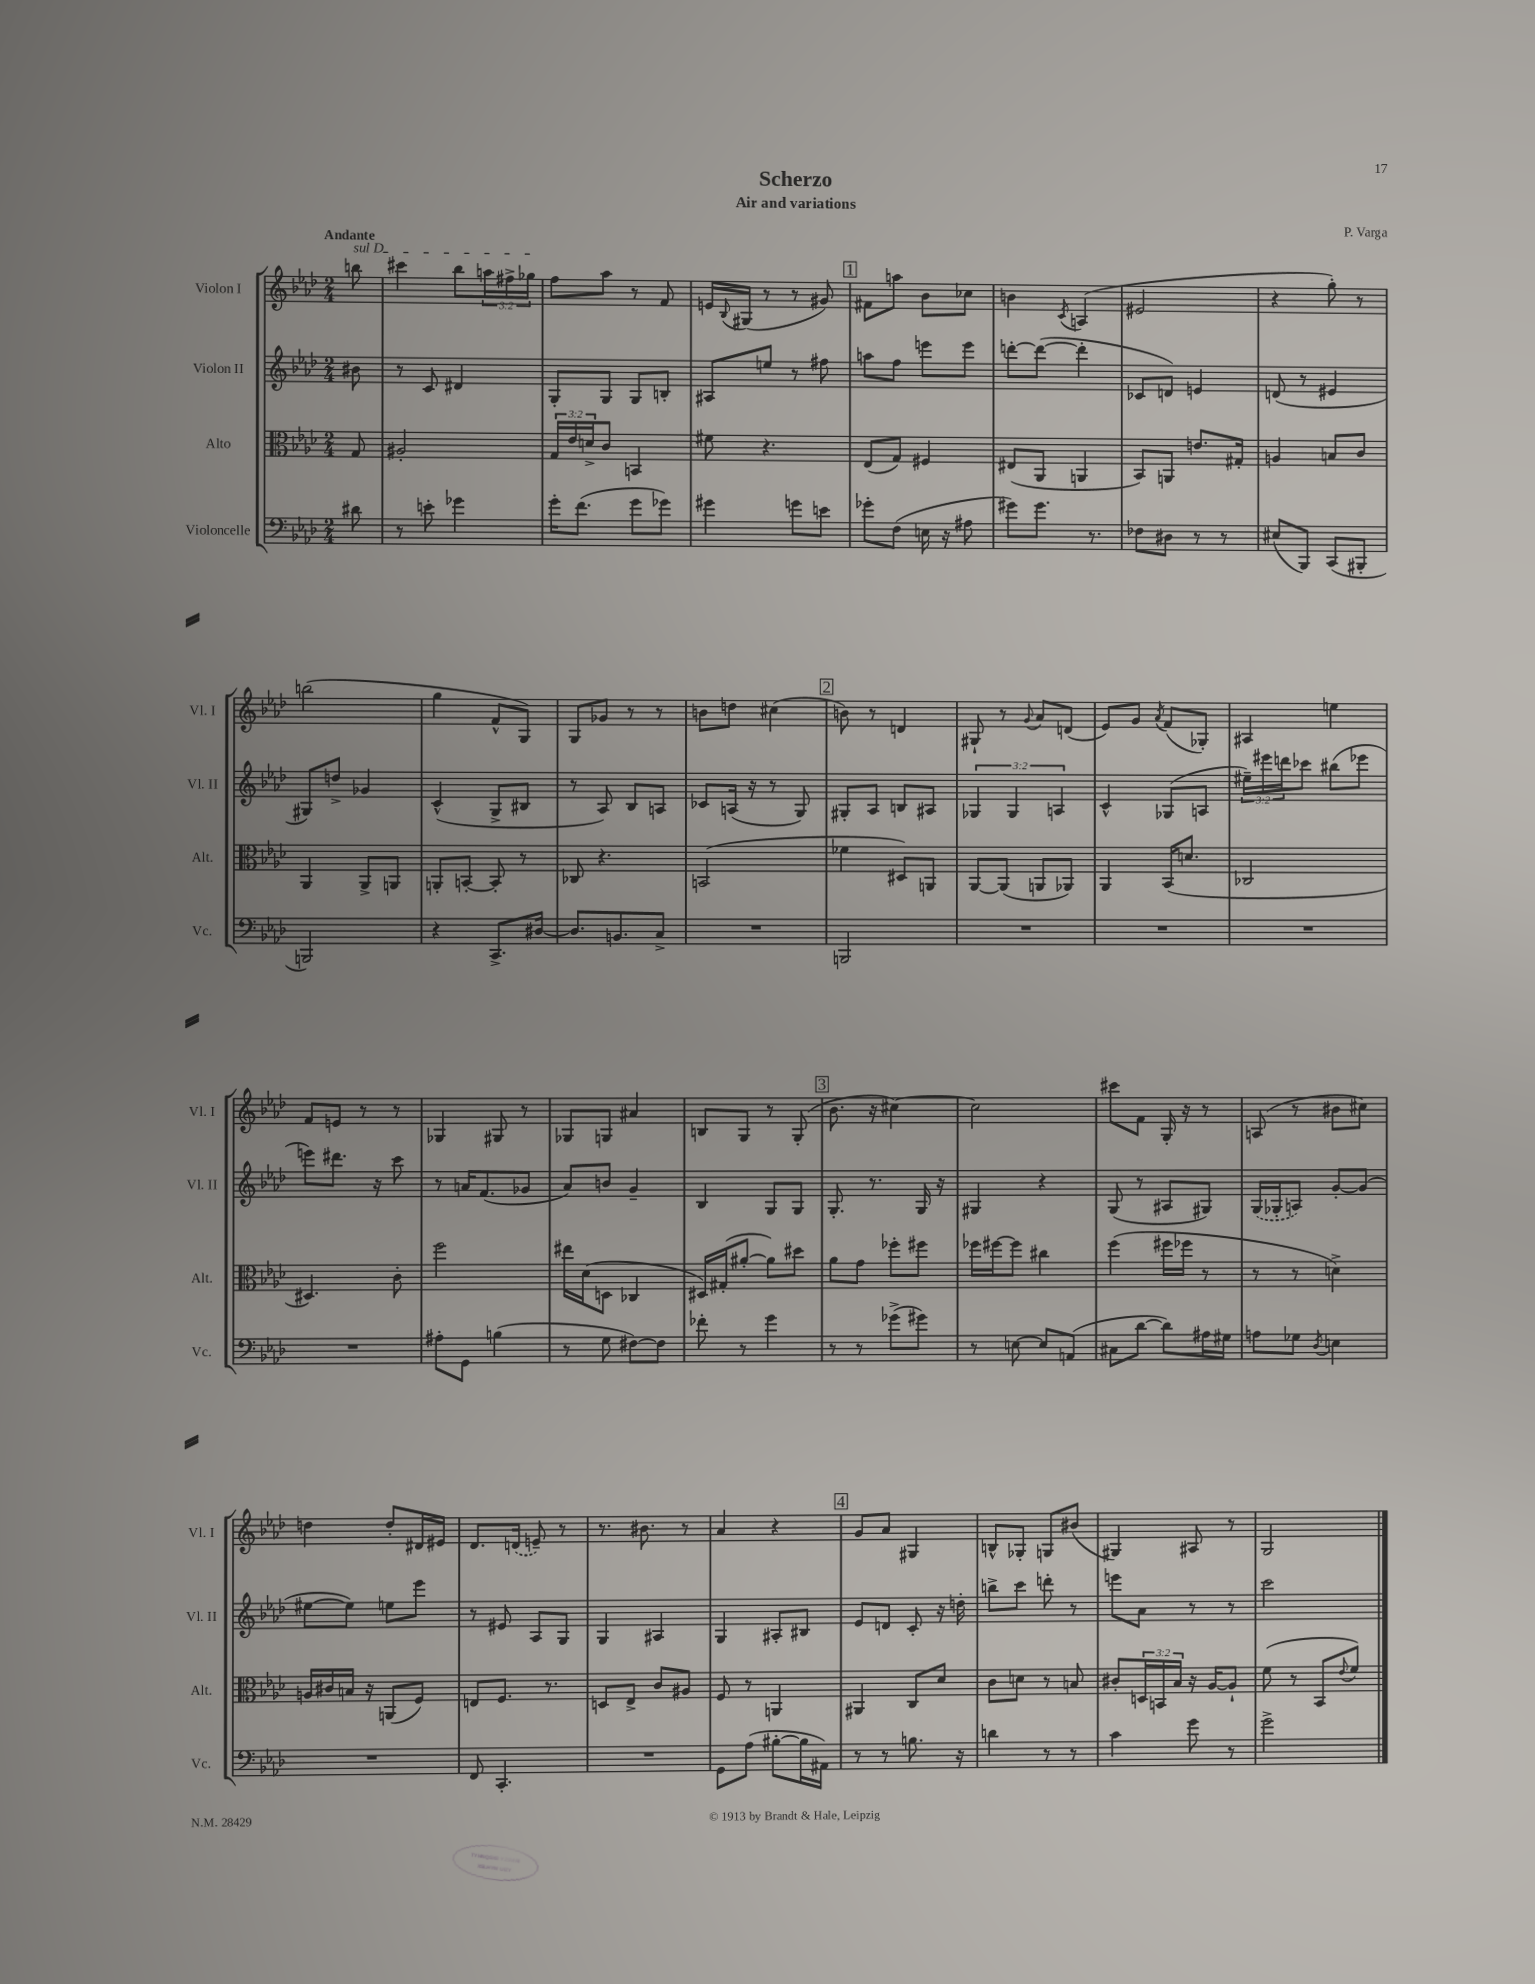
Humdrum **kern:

**kern	**kern	**kern	**kern
*part4	*part3	*part2	*part1
*staff4	*staff3	*staff2	*staff1
*I"Violoncelle	*I"Alto	*I"Violon II	*I"Violon I
*I'Vc.	*I'Alt.	*I'Vl. II	*I'Vl. I
*clefF4	*clefC3	*clefG2	*clefG2
*k[b-e-a-d-]	*k[b-e-a-d-]	*k[b-e-a-d-]	*k[b-e-a-d-]
*M2/4	*M2/4	*M2/4	*M2/4
=	=	=	=
!	!	!	!LO:TX:a:B:t=Andante
!	!	!	!LO:TX:a:i:t=sul D
8d#X\	8G/	8b#X\	8bbn\
=1	=1	=1	=1
8r	2A#X'/	8r	4ccc#X\
8en'\	.	8c/	.
4g-X\	.	4d#X/	8bb-\L
.	.	.	24aan\L
.	.	.	24ff#X^\
.	.	.	24gg-X\JJ
=2	=2	=2	=2
16g'\KL	24G/LL	8G'/L	8ff\L
.	24e-/	.	.
(8.f\J	.	.	.
.	24dn^/J	.	.
.	8c/J	8G/J	8aa-\J
8g\L	4BBn/	8G/L	8r
8g-X\J)	.	8Bn'/J	8f/
=3	=3	=3	=3
4g#X\	8f#X\	8A#X/L	16en/LL
.	.	.	8qqB-/
.	.	.	(16G#X/JJ
.	4.r	8een/J	8r
8gn\L	.	8r	8r
8en\J	.	8ff#X\	8g#X/)
!!LO:REH:place=s1:t=1
=4	=4	=4	=4
8g-X'\L	(8E-/L	8aan\L	8f#X\L
(8F\J	8G/J)	8ff\J	8aan\J
16En\	4F#X/	8eeen\L	8b-\L
16r	.	.	.
8A#X\	.	8eee\J	8cc-X\J
=5	=5	=5	=5
8g#X\L)	(8E#X/L	[8dddn'\L	4bn\
8.g#\J	8AA-/J	(8ddd\J_	.
.	.	.	8qc/
.	4AAn/	4ddd'\]	(4An/
8.r	.	.	.
=6	=6	=6	=6
8F-X\L	8BB-/L)	8c-X/L	2e#X/
8D#X\J	8AAn/J	8dn/J)	.
8r	8.en/L	4en/	.
8r	.	.	.
.	16G#X'/Jk	.	.
=7	=7	=7	=7
(8E#X/L	4An/	(8dn/	4r
8BBB-/J)	.	8r	.
(8CC/L	8Bn/L	4e#X/	8gg'\)
8BBB#X'/J	8c/J	.	8r
!!LO:LB:g=z
=8	=8	=8	=8
2BBBn/)	4AA-/	8G#X/L)	(2bbn\
.	.	8ddn^/J	.
.	8AA-^/L	4g-X/	.
.	8AAn/J	.	.
=9	=9	=9	=9
4r	8AAn'/L	(4c^^/	4gg\
.	[8BBn'/J	.	.
8.CC^/L	8BB'/]	8G^/L	8f^^/L
.	8r	8B#X/J	8G/J)
[16D#X/Jk	.	.	.
=10	=10	=10	=10
8.D#/L]	8C-X/	8r	8G/L
.	4.r	8A-/)	8g-X/J
8.BBn/	.	.	.
.	.	8B-/L	8r
8C^/J	.	8An/J	8r
=11	=11	=11	=11
2r	(2BBn/	8c-X/L	8bn\L
.	.	(16An/Jk	8ddn\J
.	.	16r	.
.	.	8r	(4cc#X\
.	.	8G/)	.
!!LO:REH:place=s1:t=2
=12	=12	=12	=12
2BBBn/	4f-X\	8G#X'/L	8bn\)
.	.	8A-/J	8r
.	8D#X/L)	8Bn/L	4dn/
.	8AAn/J	8A#X/J	.
=13	=13	=13	=13
2r	[8AA-/L	6G-X/	8G#X`/
.	(8AA-/J]	.	8r
.	.	6G-/	.
.	.	.	8qqg/
.	8AAn/L	.	8a-/L
.	.	6An/	.
.	8AA-X/J)	.	(8dn/J
=14	=14	=14	=14
2r	4AA-/	4c^^/	8e-/L)
.	.	.	8g/J
.	.	.	8qa-/
.	(16BB-/KL	(8G-X/L	(8f/L
.	8.dn/J	.	.
.	.	8An/J	8G-X'/J)
=15	=15	=15	=15
2r	2C-X/	24ee#X~\LL)	4A#X/
.	.	24eee#X\	.
.	.	24dddn\J	.
.	.	8ccc-X\J	.
.	.	(8bb#X\L	4een\
.	.	8eee-X\J	.
!!LO:LB:g=z
=16	=16	=16	=16
2r	4.D#X/)	8eeen\L)	8f/L
.	.	8.ddd#X\J	8en/J
.	.	.	8r
.	.	16r	.
.	8c'\	8ccc\	8r
=17	=17	=17	=17
8A#X'\L	2ff\	8r	4G-X/
8GG\J	.	16an/KL	.
.	.	(8.f/	.
(4Bn\	.	.	8G#X/
.	.	8g-X/J	8r
=18	=18	=18	=18
8r	16ee#X\LL	8a-/L)	8G-X/L
.	(16d-\J	.	.
8G\	8Dn\J	8bn/J	8Gn/J
[8F#X\L)	4C-X/	4g~/	4a#X/
8F#\J]	.	.	.
=19	=19	=19	=19
8f-X'\	16D#X/LL)	4B-/	8Bn/L
.	(16G#X'/J	.	.
8r	[8a#X'/J	.	8G/J
4g\	8a#\L])	8G/L	8r
.	8dd#X\J	8G/J	(8G'/
!!LO:REH:place=s1:t=3
=20	=20	=20	=20
8r	8a-\L	8.G'/	8.b-\
8r	8g\J	.	.
.	.	8.r	16r
(8g-X^\L	8ff-X'\L	.	[4cc#X\)
8g#X\J)	8ff#X\J	16G/	.
.	.	16r	.
=21	=21	=21	=21
8r	16ff-X\LL	4G#X/	2cc#\]
.	[16ff#X\J	.	.
[8En\	8ff#\J]	.	.
8E/L]	4cc#X\	4r	.
(8AAn/J	.	.	.
=22	=22	=22	=22
8C#X\L	(4ff\	(8G/	8ccc#X\L
[8d-\J	.	8r	8f\J
8d-\L])	16ff#X\LL	8A#X/L	16G'/
.	16ff-X\JJ	.	16r
16A#X\L	8r	8G#X/J)	8r
16G#X\JJ	.	.	.
=23	=23	=23	=23
8An\L	8r	(16G/LL	(8An/
.	.	16G-X'/J	.
8G-X\J	8r	8An/J)	8r
8qD-/	.	.	.
4En\	4dn^\)	[8g'/L	8b#X\L
.	.	(8g/J]	8cc#X\J)
!!LO:LB:g=z
=24	=24	=24	=24
2r	16An/LL	[8ee#X\L	4ddn\
.	16c#X/	.	.
.	16Bn/JJ	8ee#\J])	.
.	16r	.	.
.	(8AAn/L	8een\L	8dd'/L
.	8F/J)	8eee-\J	16d#X/L
.	.	.	16e#X/JJ
=25	=25	=25	=25
8FF/	8En/L	8r	8.d-/L
4.CC'/	8.F/J	8e#X/	.
.	.	.	(16dn/Jk
.	.	8A-/L	8en~/)
.	8.r	.	.
.	.	8G/J	8r
=26	=26	=26	=26
2r	8Dn/L	4G/	8.r
.	8E-^/J	.	.
.	.	.	8.b#X\
.	8c/L	4A#X/	.
.	8A#X/J	.	8r
=27	=27	=27	=27
8GG\L	8F/	4G/	4a-/
(8A-\J	8r	.	.
[8B#X'\L	4AAn/	8A#X'/L	4r
16B#\L]	.	8B#X/J	.
16AA#X\JJ)	.	.	.
!!LO:REH:place=s1:t=4
=28	=28	=28	=28
8r	4AA#X/	8e-/L	8g/L
8r	.	8dn/J	8a-/J
8.Bn\	8C/L	8c'/	4G#X/
.	8d-/J	16r	.
16r	.	16ddn'\	.
=29	=29	=29	=29
4dn\	8c\L	8bbn^\L	8Bn^^/L
.	8dn\J	8ccc\J	8G-X'/J
8r	8r	8dddn'\	8Gn/L
8r	8Bn/	8r	(8b#X/J
=30	=30	=30	=30
4c\	8c#X'/L	8eeen\L	4G#X/)
.	24Dn/L	8a-\J	.
.	24BBn/	.	.
.	24B-/JJ	.	.
8g\	16r	8r	8A#X/
.	[16A-/KL	.	.
8r	8A-`/J]	8r	8r
=31	=31	=31	=31
2g^\	(8f\	2ccc\	2G/
.	8r	.	.
.	8BB-/L	.	.
.	8qqe-/	.	.
.	8f/J)	.	.
==	==	==	==
*-	*-	*-	*-
